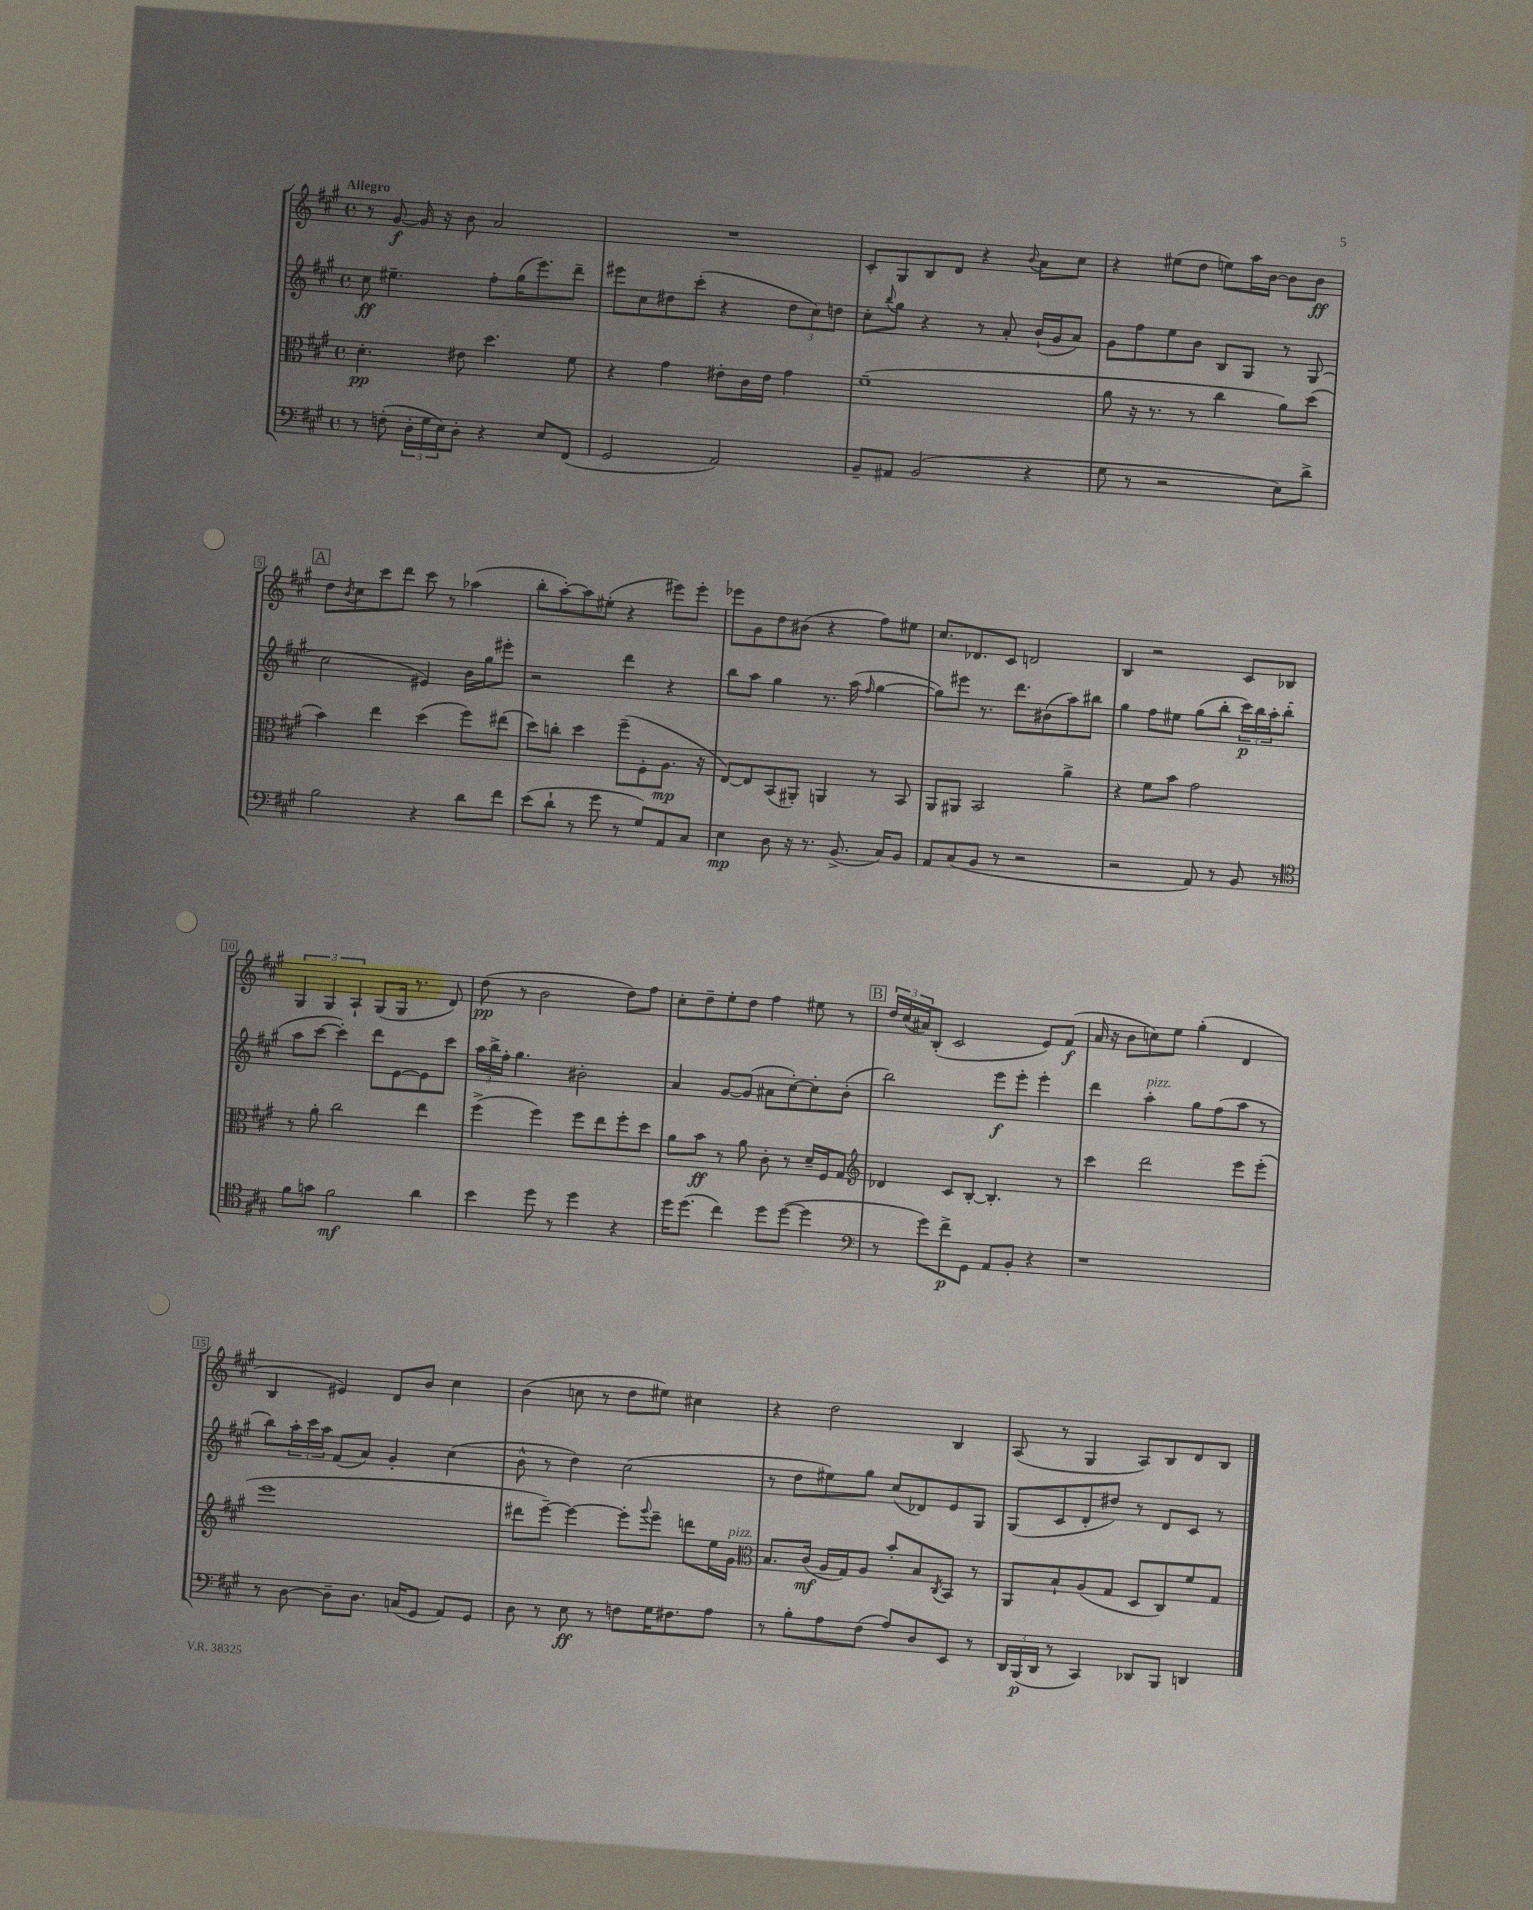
<<
\new StaffGroup <<
\new Staff = "s0" {
    \clef treble \key a \major \defaultTimeSignature \time 4/4 \tempo "Allegro"
    r8 gis'8~\f gis'16 r16 b'8 a'2 |
    R1 |
    cis'8-. gis8 b8 d'8 r4 \appoggiatura { b'8 } a'8 cis''8 |
    r4 eis''8( d''8 e''8) a''16 b'16~ b'8 b'8\ff |
    \mark \markup { \box "A" } d''8 \acciaccatura { b'8 } cis''8 cis'''8 d'''8 cis'''8 r8 aes''4( |
    b''8-. a''8~-.) a''8 eis''8-.( r4 eis'''8) eis'''8-. |
    ees'''8 gis'8 d''8 bis'8( r4 fis''8) eis''8 |
    cis''8. des'8. cis'8 d'2 |
    b4 r2 cis'8 bes8 |
    \tuplet 3/2 { gis4 gis4 a4-! } gis8( gis16 r8. d'8) |
    d''8\pp( r8 b'2 d''8) fis''8 |
    cis''8-. d''8-- e''8-. d''8 fis''4 eis''8 r8 |
    \mark \markup { \box "B" } \tuplet 3/2 { d''16 cis''16( ais'16) } b8-.( cis'2 e'8) fis'8\f( |
    a'16 r16 b'8 c''8) e''8 gis''4-.( d'4 |
    b4 eis'4) d'8 b'8 cis''4 |
    b'4( c''8 r8 d''8 eis''8) cis''4 |
    r4 d''2 b4 |
    a8( r8 gis4 a8) b8 d'8 b8 \bar "|." |
}
\new Staff = "s1" {
    \clef treble \key a \major \defaultTimeSignature \time 4/4
    cis''8\ff eis''4.-- fis''8-. gis''16( e'''8.) d'''8-- |
    eis'''8 cis''8 dis''8 cis'''8-.( r4 \tuplet 3/2 { dis''8 cis''8) d''8 } |
    cis''8-. \appoggiatura { b''8 } gis''8 r4 r8 a'8-. b'16-!( gis'16 a'8) |
    gis'8 fis''8 e''8 b'8 b8 gis8 r8 gis8( |
    \mark \markup { \box "A" } cis''2 eis'4) b'16 gis''16 eis'''8-. |
    r2 d'''4 r4 |
    b''8 a''8 gis''4 r8. a''16( \grace { fis''16 } gis''4~ |
    gis''8) eis'''8 r8. d'''8. bis'8( a''8) bis''8 |
    gis''4 fis''8 eis''8 gis''8( b''8-. \tuplet 3/2 { cis'''16\p) b''16 a''16-. } b''8-.( |
    a''8 cis'''8~ cis'''4-.) d'''8 e'8~ e'8 cis'''8 |
    \tuplet 3/2 { a''16 b''16-> fis''16-. } gis''4. bis'2-. |
    a'4 gis'8~ gis'8( ais'8 cis''8~-.) cis''8-. b'8-.( |
    \mark \markup { \box "B" } b''2) e'''8\f e'''8-. e'''4-. |
    d'''4 a''4-.^\markup { \italic "pizz." } gis''8 fis''8( a''8 r8 |
    b''8) \tuplet 3/2 { a''16-. cis'''16 a''16 } fis'8( a'8) gis'4-. cis''4( |
    b'8-^ r8 d''4) cis''2( |
    r8 d''8 eis''8) gis''8 cis''8( des'8) e'8 gis8 |
    gis8( cis'8 d'8-. dis''8) r8 d'8 cis'8 r8 \bar "|." |
}
\new Staff = "s2" {
    \clef alto \key a \major \defaultTimeSignature \time 4/4
    d'4.-.\pp eis'8 d''4. fis'8 |
    r4 gis'4 eis'8-. cis'16 eis'16 gis'4 |
    fis'1--( |
    a'8 r16 r8. r8 cis''4 a'8) d''8( |
    \mark \markup { \box "A" } b'4) e''4 d''4( fis''8) eis''8( |
    d''8) c''8-. d''4 fis''8--( fis8-. a8.\mp r16 |
    e8~) e8 b,8( ais,8-.) a,4 r8 b,8 |
    a,8 ais,8 b,2 a'4-> |
    r4 fis'8 b'8 gis'2 |
    r8 a'8-. cis''2 e''4 |
    fis''4->( fis''4) fis''8 e''8 fis''8-. d''8 |
    a'8 b'8\ff r8 a'8 cis'8-. r8 d'16-- fis16 gis8 |
    \mark \markup { \box "B" } \clef treble des'4 cis'8 b8~-. b4.-. r8 |
    cis'''4 d'''2 e'''8 e'''8-.( |
    e'''1 |
    dis'''8 e'''8~--) e'''4~ e'''8-. \appoggiatura { gis'''8 } e'''8-- d'''8 e''16 gis'16^\markup { \italic "pizz." } |
    \clef alto b8. cis'16\mf( a16 gis16) a8 b'8-. b8 \acciaccatura { cis8 } b,8 r8 |
    a,8 b8-! a8( gis8 d8 cis8) fis'8 gis8 \bar "|." |
}
\new Staff = "s3" {
    \clef bass \key a \major \defaultTimeSignature \time 4/4
    r8 f8-.( \tuplet 3/2 { d16-. gis16 e16) } d8-. r4 e8 fis,8( |
    gis,2 a,2) |
    b,8-- ais,8 b,2( r4 |
    gis8 r8 r2 e8) d'8-> |
    \mark \markup { \box "A" } b2 r4 d'8 fis'8 |
    e'8( d'8-! r8 gis'8 r8 gis8) a,8 cis8 |
    e4\mp d8 r16 r8. b,8.->( cis16) b,8 |
    a,8 cis8( b,8 r8 r2 |
    r2 a,8) r8 b,8 r8 |
    \clef tenor fis'8 g'8 fis'2\mf a'4 |
    b'4 d''8 r8 d''4 r4 |
    d''16 d''8.( cis''4) d''8 d''8~( d''4 |
    \mark \markup { \box "B" } \clef bass r8 gis'8) fis'8->\p gis,8 a,8 b,8-. r4 |
    r1 |
    r8 d8~ d8-- d8. c16( gis,8 a,8) gis,8 |
    d8 r8 e8\ff r8 f8 gis16 fis8. a8 |
    r8 b8-. a8 fis8( a8) d8 e,8 r8 |
    \tuplet 3/2 { d,16 b,,16\p( d,16 } r8 cis,4) des,8 b,,8 d,4 \bar "|." |
}
>>
>>
\layout { \context { \Score \override BarNumber.stencil = #(make-stencil-boxer 0.1 0.3 ly:text-interface::print) } }
